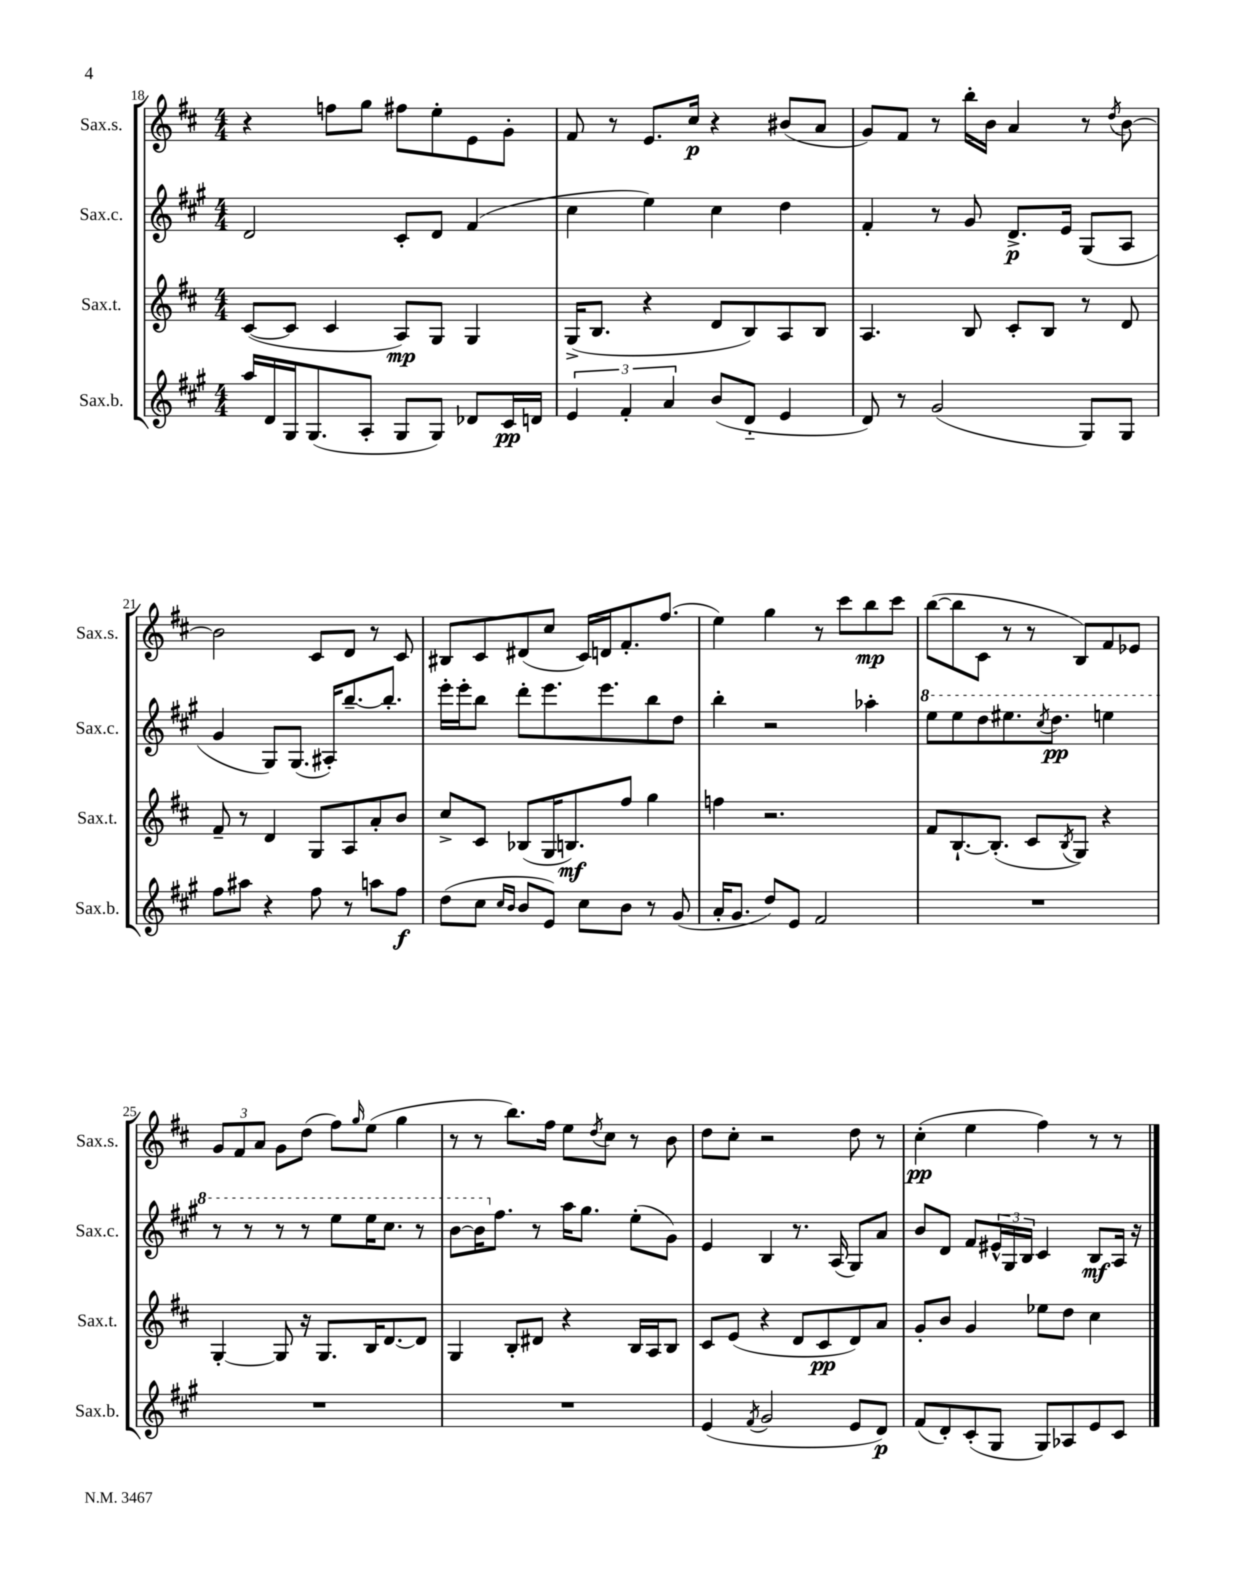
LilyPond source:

<<
\new StaffGroup <<
\new Staff = "s0" \with { instrumentName = "Sax.s." shortInstrumentName = "Sax.s." } {
    \clef treble \key d \major \numericTimeSignature \time 4/4
    r4 f''8 g''8 fis''8 e''8-. e'8 g'8-. |
    fis'8 r8 e'8. cis''16\p r4 bis'8( a'8 |
    g'8) fis'8 r8 b''16-. b'16 a'4 r8 \acciaccatura { d''8 } b'8~ |
    b'2 cis'8 d'8 r8 cis'8 |
    bis8 cis'8 dis'8( cis''8 cis'16) d'16 fis'8.-. fis''8.( |
    e''4) g''4 r8 cis'''8 b''8\mp cis'''8 |
    b''8~( b''8 cis'8 r8 r8 b8) fis'8 ees'8 |
    \tuplet 3/2 { g'8 fis'8 a'8 } g'8 d''8( fis''8) \grace { g''16 } e''8( g''4 |
    r8 r8 b''8.) fis''16 e''8 \acciaccatura { d''8 } cis''8 r8 b'8 |
    d''8 cis''8-. r2 d''8 r8 |
    cis''4-.\pp( e''4 fis''4) r8 r8 \bar "|." |
}
\new Staff = "s1" \with { instrumentName = "Sax.c." shortInstrumentName = "Sax.c." } {
    \clef treble \key a \major \numericTimeSignature \time 4/4
    d'2 cis'8-. d'8 fis'4( |
    cis''4 e''4) cis''4 d''4 |
    fis'4-. r8 gis'8 d'8.->\p e'16 gis8( a8 |
    gis'4 gis8) gis8.( ais16-.) b''8.~-- b''8.-. |
    e'''16-. e'''16-. b''8 d'''8-. e'''8. e'''8. b''8 d''8 |
    b''4-. r2 aes''4-. |
    \ottava #1 e'''8 e'''8 d'''8 eis'''8. \acciaccatura { cis'''8 } d'''8.\pp e'''4 |
    r8 r8 r8 r8 e'''8 e'''16 cis'''8. r8 |
    b''8~ b''16 \ottava #0 fis''8. r8 a''16 gis''8. e''8-.( gis'8) |
    e'4 b4 r8. a16( gis8) a'8 |
    b'8 d'8 fis'8 \tuplet 3/2 { eis'16-^ gis16 b16 } cis'4 b8\mf a16 r16 \bar "|." |
}
\new Staff = "s2" \with { instrumentName = "Sax.t." shortInstrumentName = "Sax.t." } {
    \clef treble \key d \major \numericTimeSignature \time 4/4
    cis'8~( cis'8 cis'4 a8\mp) g8 g4 |
    g16->( b8. r4 d'8 b8) a8 b8 |
    a4. b8 cis'8-. b8 r8 d'8 |
    fis'8-- r8 d'4 g8 a8 a'8-. b'8 |
    cis''8-> cis'8 bes8( g16 b8.\mf) fis''8 g''4 |
    f''4 r2. |
    fis'8 b8.~-! b8.-.( cis'8 \acciaccatura { b8 } g8) r4 |
    g4~-. g8 r16 g8. b16 d'8.~ d'8 |
    g4 b8-. dis'8 r4 b16 a16 b8 |
    cis'8 e'8( r4 d'8 cis'8\pp d'8) a'8 |
    g'8-. b'8 g'4 ees''8 d''8 cis''4 \bar "|." |
}
\new Staff = "s3" \with { instrumentName = "Sax.b." shortInstrumentName = "Sax.b." } {
    \clef treble \key a \major \numericTimeSignature \time 4/4
    a''16 d'16 gis16 gis8.( a8-. gis8 gis8) des'8 cis'16\pp d'16 |
    \tuplet 3/2 { e'4 fis'4-. a'4 } b'8( d'8-_ e'4 |
    d'8) r8 gis'2( gis8) gis8 |
    fis''8 ais''8 r4 fis''8 r8 a''8 fis''8\f |
    d''8( cis''8 \grace { cis''16 b'16 } b'8 e'8) cis''8 b'8 r8 gis'8( |
    a'16-. gis'8. d''8) e'8 fis'2 |
    R1 |
    R1 |
    R1 |
    e'4( \acciaccatura { fis'8 } gis'2 e'8 d'8\p) |
    fis'8( d'8-.) cis'8-.( gis8 gis8) aes8 e'8 cis'8 \bar "|." |
}
>>
>>
\layout { \context { \Score currentBarNumber = #18 } }
